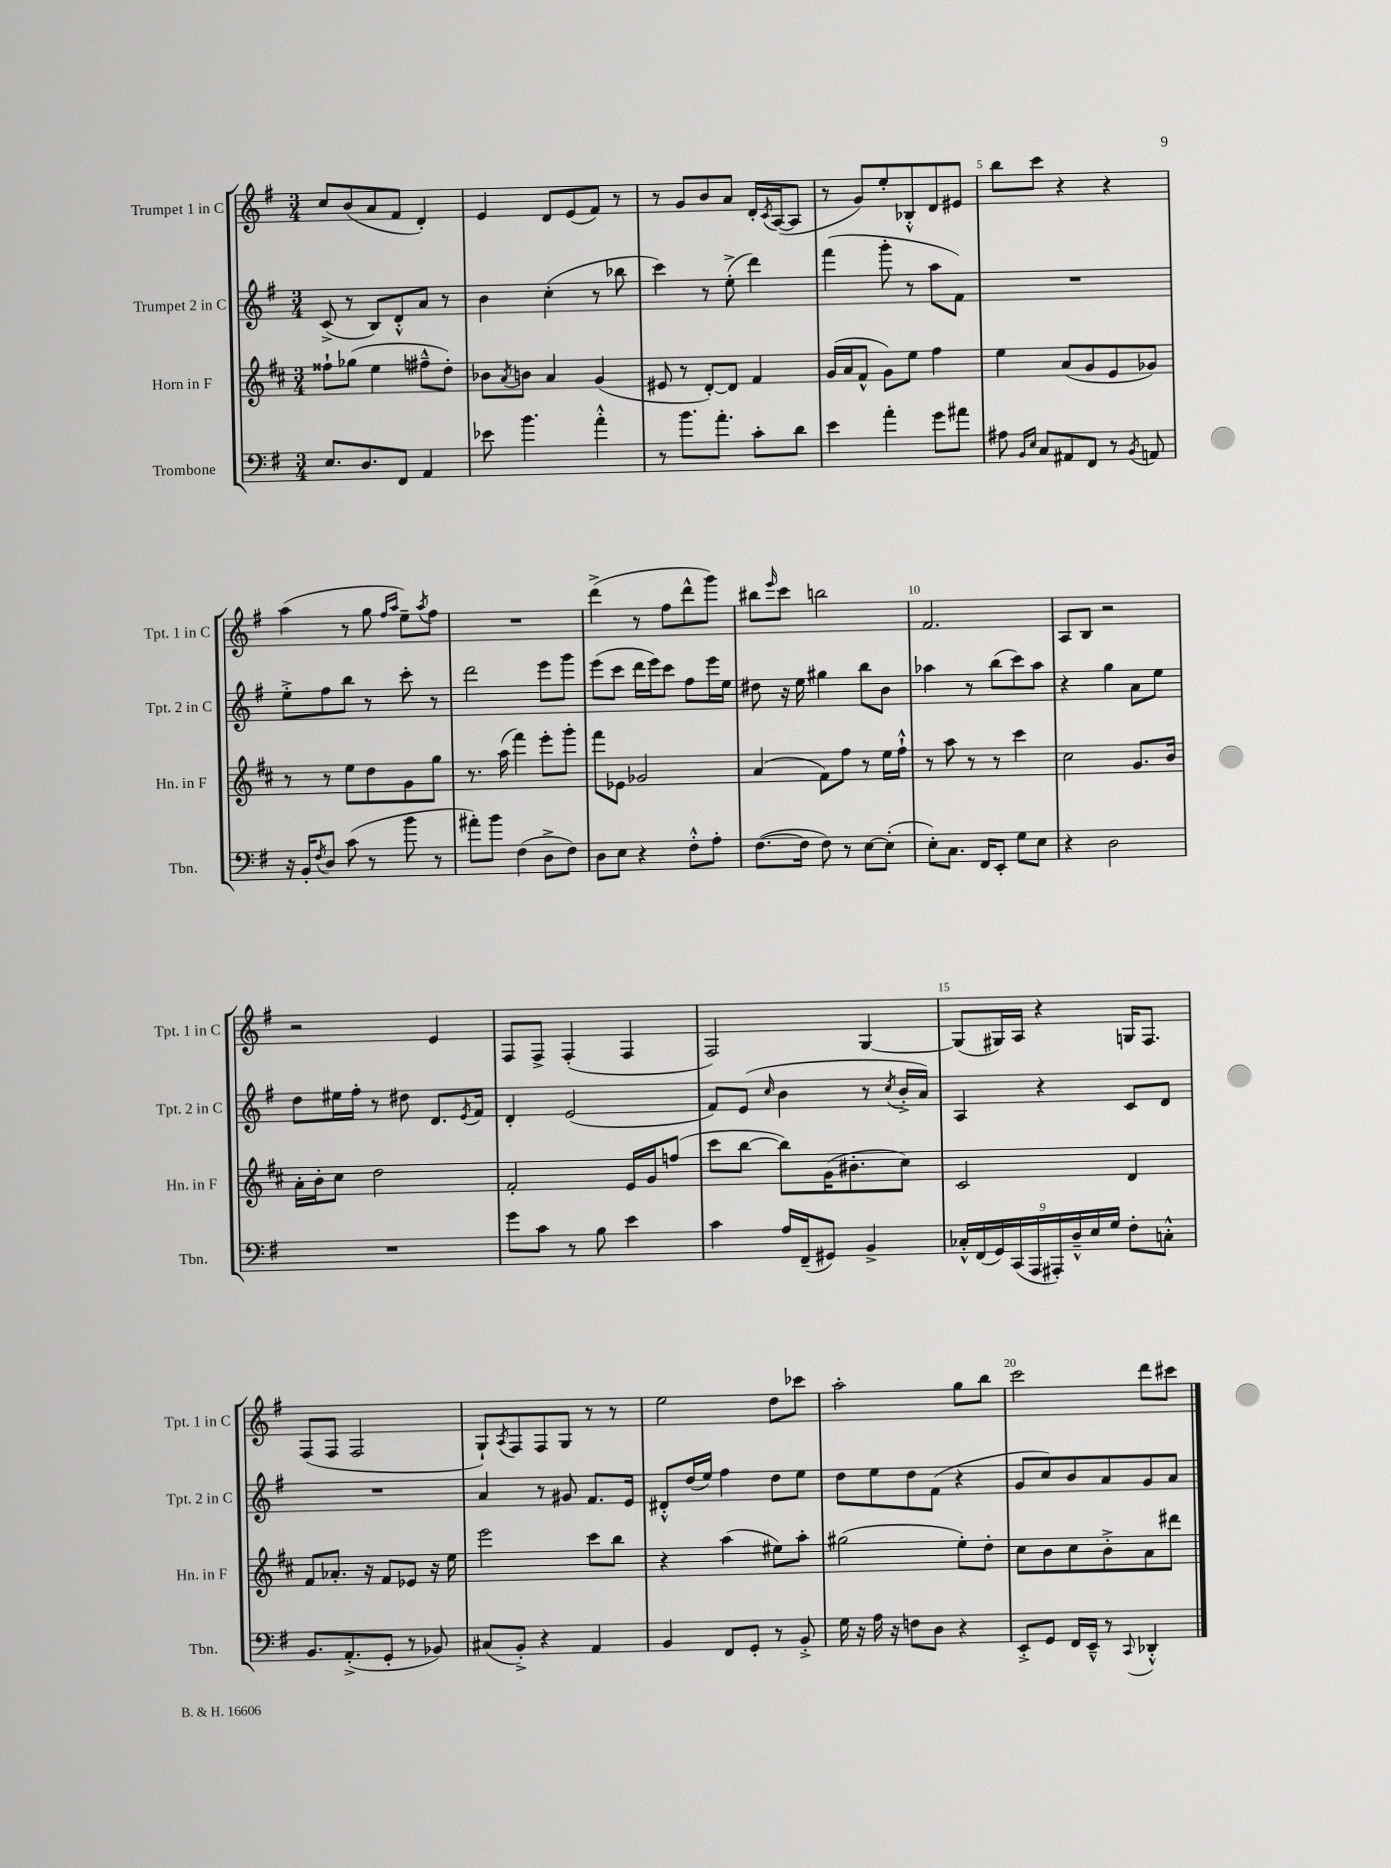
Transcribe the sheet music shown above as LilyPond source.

<<
\new StaffGroup <<
\new Staff = "s0" \with { instrumentName = "Trumpet 1 in C" shortInstrumentName = "Tpt. 1 in C" } {
    \clef treble \key g \major \numericTimeSignature \time 3/4
    c''8 b'8( a'8 fis'8 d'4-.) |
    e'4 d'8 e'8( fis'8) r8 |
    r8 g'8 b'8 a'8 d'16-. \acciaccatura { c'8 } a16~( a8 |
    r8 g'8) e''8-. bes8-.-^ d'8 eis'8 |
    b''8 c'''8 r4 r4 |
    a''4( r8 g''8 \grace { fis''16 a''16 } e''8--) \acciaccatura { a''8 } fis''8 |
    R2. |
    d'''4->( r8 fis''8 d'''8-^ g'''8) |
    bis''8 \grace { e'''16 } c'''8 b''2 |
    fis'2. |
    a8 b8 r2 |
    r2 e'4 |
    fis8 fis8-> fis4-.( fis4 |
    fis2) g4~ |
    g8( gis16) a16 r4 g16 fis8. |
    fis8( fis8 fis2 |
    g8-!) \acciaccatura { a8 } fis8 fis8 g8 r8 r8 |
    e''2 d''8 ces'''8 |
    a''2-. g''8 b''8 |
    c'''2 d'''8 cis'''8 \bar "|." |
}
\new Staff = "s1" \with { instrumentName = "Trumpet 2 in C" shortInstrumentName = "Tpt. 2 in C" } {
    \clef treble \key g \major \numericTimeSignature \time 3/4
    c'8->( r8 b8) d'8-.-^ a'8 r8 |
    b'4 c''4-.( r8 bes''8 |
    c'''4) r8 e''8-.->( d'''4) |
    fis'''4( g'''8-. r8 a''8 fis'8) |
    R2. |
    e''8-.-> fis''8 b''8 r8 c'''8-. r8 |
    d'''2 e'''8 g'''8 |
    e'''8( c'''8 d'''16 e'''16) c'''8 fis''8 e'''16 e''16 |
    dis''8 r16 e''16 gis''4 b''8 b'8 |
    aes''4 r8 b''8( c'''8) aes''8 |
    r4 g''4 a'8 e''8 |
    d''8 eis''16 fis''16-. r8 dis''8 d'8. \acciaccatura { e'8 } fis'16 |
    d'4-. e'2( |
    fis'8) e'8( \grace { c''16 } b'4 r8 \acciaccatura { c''8 } b'16-.-> a'16) |
    a4 r4 c'8 d'8 |
    R2. |
    a'4 r8 gis'8 fis'8. e'16 |
    dis'8-.-^ d''16( e''16) fis''4 d''8 e''8 |
    d''8 e''8 d''8 fis'8( r4 |
    g'8 c''8) b'8 a'8 g'8 a'8 \bar "|." |
}
\new Staff = "s2" \with { instrumentName = "Horn in F" shortInstrumentName = "Hn. in F" } {
    \clef treble \key d \major \numericTimeSignature \time 3/4
    fisis''8-! ges''8( e''4 fis''8---^ d''8-.) |
    bes'8 \acciaccatura { a'8 } b'8 a'4 g'4( |
    eis'8 r8 d'8~-.) d'8 fis'4 |
    g'16( a'16 fis'8-^ g'8) e''8 fis''4 |
    e''4 a'8( g'8 e'8 ges'8) |
    r8 r8 e''8 d''8 g'8 g''8 |
    r8. a''16( fis'''4) e'''8-. g'''8-. |
    fis'''8 ees'8 ges'2 |
    a'4( fis'8) fis''8 r8 e''16 fis''16-!-^ |
    r8 a''8 r8 r8 cis'''4 |
    cis''2 g'8. b'16 |
    a'16-. b'16-. cis''8 d''2 |
    fis'2-. e'16 g'16 f''8( |
    cis'''8 b''8~ b''8) g'16( bis'8.-. cis''8) |
    cis'2 d'4 |
    fis'8 aes'8.-. r16 fis'8 ees'8 r16 e''16 |
    e'''2 cis'''8 b''8 |
    r4 a''4( eis''8) a''8-. |
    gis''2( e''8-.) d''8-. |
    cis''8 b'8 cis''8 b'8-.-> a'8 dis'''8 \bar "|." |
}
\new Staff = "s3" \with { instrumentName = "Trombone" shortInstrumentName = "Tbn." } {
    \clef bass \key g \major \numericTimeSignature \time 3/4
    e8. d8. fis,8 a,4 |
    ees'8 b'4. a'4-.-^ |
    r8 b'8. a'8.-. c'8-. d'8 |
    e'4 a'4-. g'8 ais'8 |
    ais8 \grace { b,16 e16 } c8 ais,8 fis,8 r8 \acciaccatura { b,8 } a,8 |
    r16 b,16-. \acciaccatura { fis8 } d8 c'8( r8 b'8 r8 |
    ais'8-.) b'8 fis4( d8-> fis8) |
    d8 e8 r4 fis8-.-^ a8-. |
    fis8.~( fis16 fis8) r8 e8~ e8-.( |
    e8-.) c8. fis,16 e,8-. g8 e8 |
    r4 d2 |
    R2. |
    g'8 c'8 r8 b8 e'4 |
    c'4 a16 fis,16--( gis,8) b,4-> |
    \tuplet 9/8 { ces16-.-^ fis,16( g,16) c,16( a,,16 ais,,16-.) d16---^ e16 g16 } fis8-. c8-.-^ |
    b,8. a,8.-.->( g,8-. r8 bes,8) |
    cis8( b,8-.->) r4 a,4 |
    b,4 fis,8 g,8-. r8 b,8-.-> |
    g16 r16 a16 r16 f8 d8 r4 |
    e,8-.-> g,8 fis,16 e,16---^ r8 \appoggiatura { c,8 } des,4-.-^ \bar "|." |
}
>>
>>
\layout { \context { \Score \override BarNumber.break-visibility = ##(#f #t #t) barNumberVisibility = #(every-nth-bar-number-visible 5) } }
